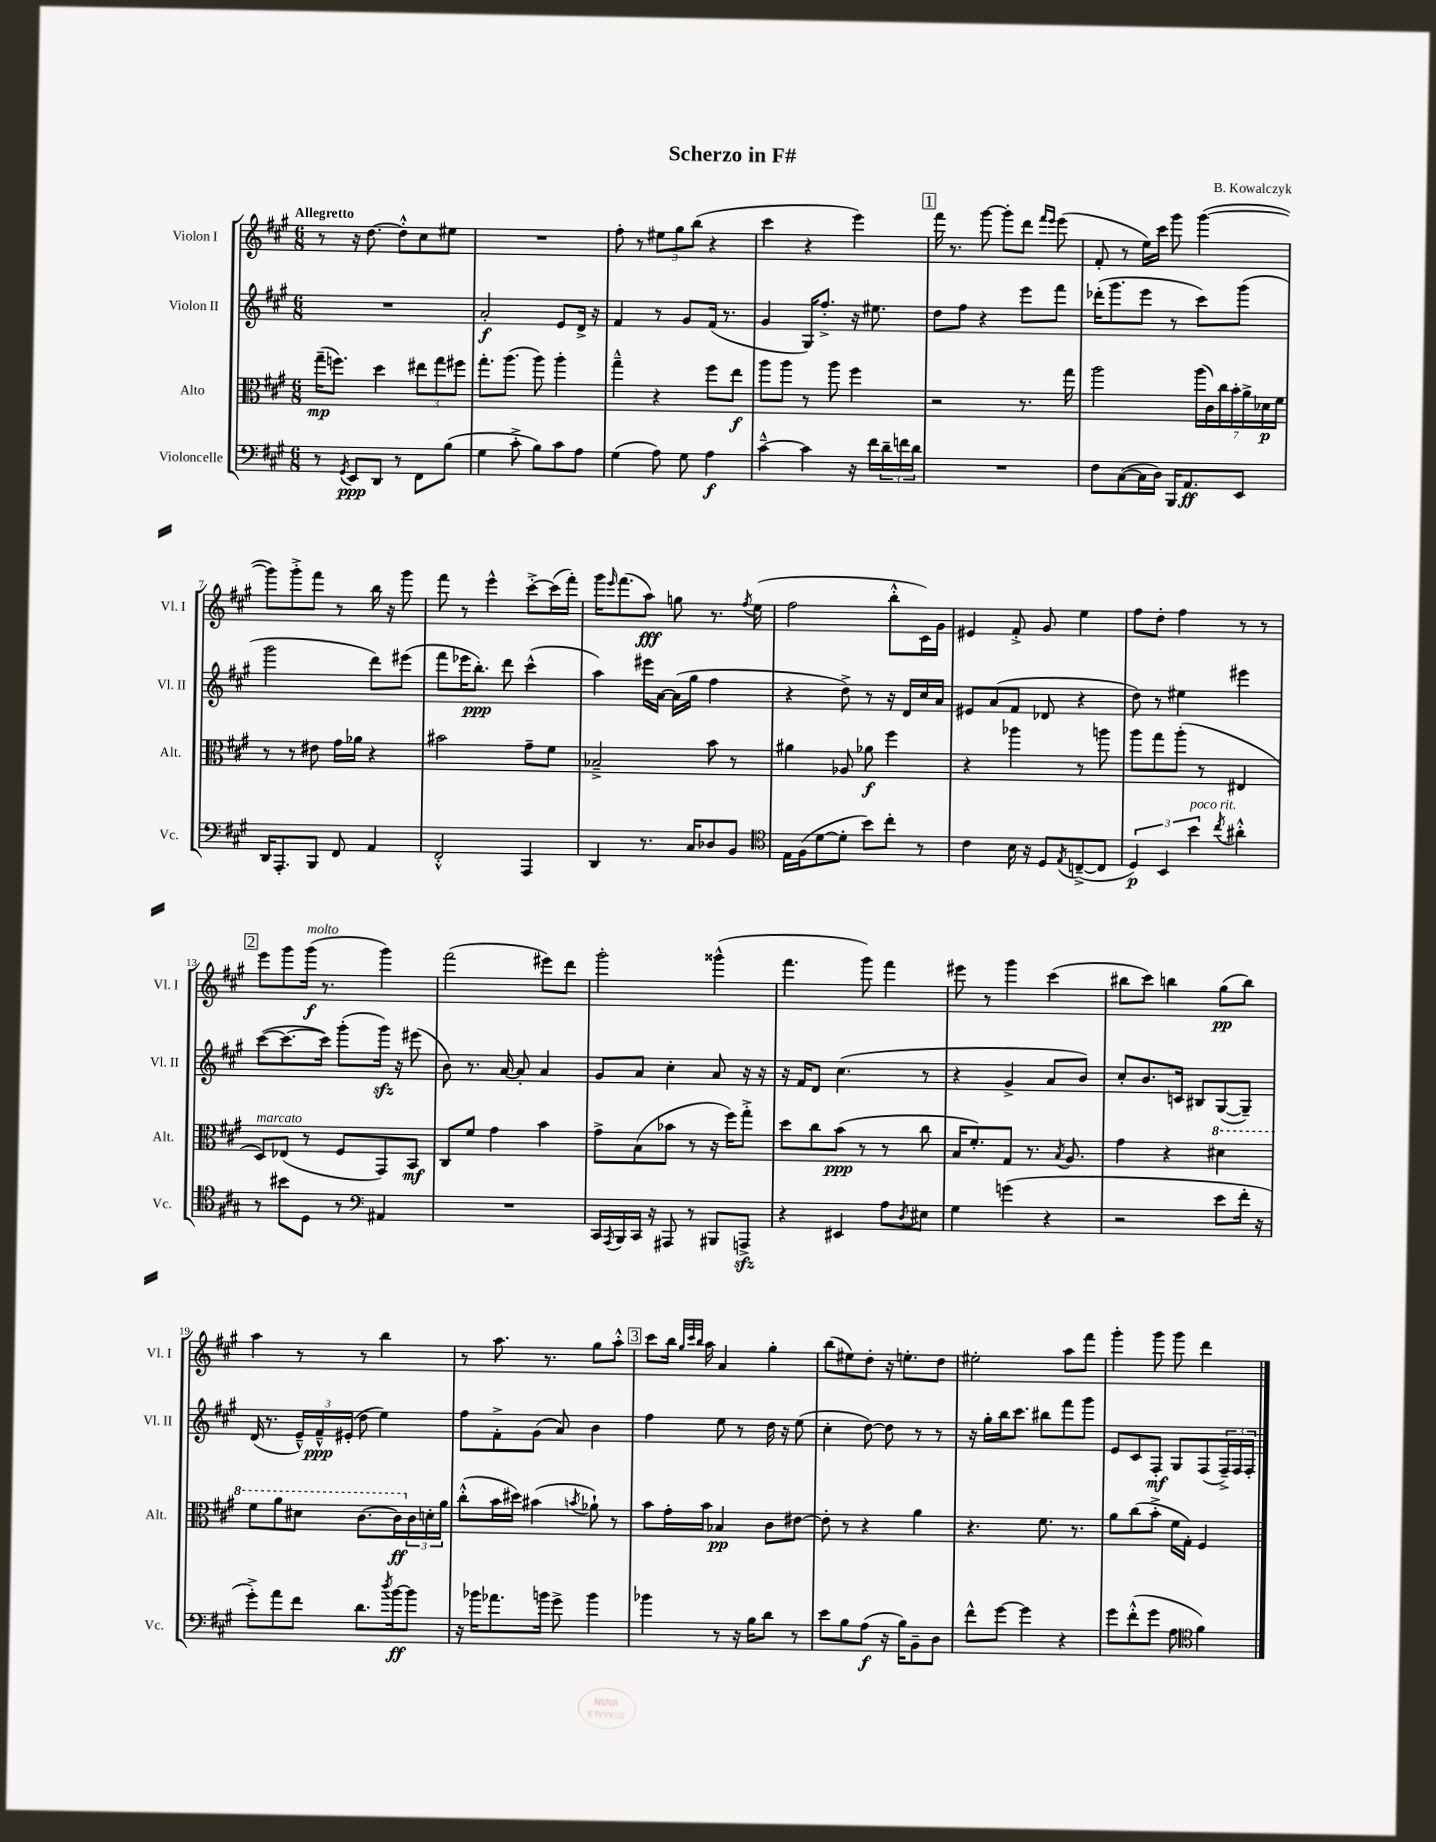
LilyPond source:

\header { title = "Scherzo in F#" composer = "B. Kowalczyk" }
<<
\new StaffGroup <<
\new Staff = "s0" \with { instrumentName = "Violon I" shortInstrumentName = "Vl. I" } {
    \clef treble \key a \major \numericTimeSignature \time 6/8 \tempo "Allegretto"
    r8 r16 d''8.~ d''8-.-^ cis''8 eis''8 |
    R2. |
    fis''8-. r8 \tuplet 3/2 { eis''8 gis''8 b''8( } r4 |
    cis'''4 r4 e'''4) |
    \mark \markup { \box "1" } fis'''16 r8. gis'''8~ gis'''8-. d'''8 \grace { fis'''16 e'''16 } e'''8( |
    fis'8-. r8 e''16) cis'''16 gis'''8 gis'''4~( |
    gis'''8) gis'''8-.-> fis'''8 r8 b''16 r16 gis'''8 |
    fis'''8 r8 e'''4-^ cis'''8~-.-> cis'''16( fis'''16-.) |
    gis'''16 \grace { e'''16 } fis'''8.( a''8\fff) g''8 r8. \acciaccatura { fis''8 } e''16( |
    fis''2 b''8-.-^ cis'16) gis'16 |
    eis'4 fis'8-.-> gis'8 e''4 |
    fis''8 d''8-. fis''4 r8 r8 |
    \mark \markup { \box "2" } e'''8 gis'''8 gis'''16\f^\markup { \italic "molto" }( r8. gis'''4) |
    fis'''2( eis'''8) d'''8 |
    gis'''2-. gisis'''4-^( |
    fis'''4. gis'''8) fis'''4 |
    eis'''8 r8 gis'''4 cis'''4( |
    bis''8 cis'''8) b''4 gis''8\pp( b''8) |
    a''4 r8 r8 b''4 |
    r8 a''8. r8. gis''8 a''8-.-^ |
    \mark \markup { \box "3" } cis'''8 b''16 \grace { gis''32 cis'''32 b''32 } a''16 a'4 gis''4-. |
    b''8( eis''8) d''8-. r16 e''8.-. d''8 |
    eis''2-. a''8 fis'''8 |
    gis'''4-. gis'''8 gis'''8 d'''4 \bar "|." |
}
\new Staff = "s1" \with { instrumentName = "Violon II" shortInstrumentName = "Vl. II" } {
    \clef treble \key a \major \numericTimeSignature \time 6/8
    R2. |
    a'2-.\f e'8 d'16-> r16 |
    fis'4 r8 gis'8 fis'16( r8. |
    gis'4 gis16) fis''8.-.-> r16 eis''8. |
    \mark \markup { \box "1" } d''8 fis''8 r4 e'''8 fis'''8 |
    des'''16-.( gis'''8. e'''8 r8 cis'''8) gis'''8( |
    gis'''2 d'''8) eis'''8( |
    fis'''8 ees'''16 b''8.-.\ppp) d'''8 cis'''4-^( |
    a''4) eis'''16 a'16~ a'16( gis''16 fis''4 |
    r4 d''8->) r8 r16 d'16 cis''16 a'16 |
    eis'8 a'8( fis'8 des'8 r4 |
    d''8) r8 eis''4 eis'''4 |
    \mark \markup { \box "2" } cis'''8~( cis'''8.~ cis'''16) gis'''8-.( gis'''16\sfz) r16 eis'''8( |
    b'8) r8. a'16~ a'8-. a'4 |
    gis'8 a'8 cis''4-. a'8 r16 r16 |
    r16 fis'16 d'8 cis''4.( r8 |
    r4 gis'4-> a'8 b'8) |
    cis''8-. b'8. c'16 bis8 gis8~( gis8--) |
    d'16( r8. \tuplet 3/2 { e'16---^) fis'16---^\ppp eis'16-.( } d''8 e''4) |
    fis''8 fis'8-.-> gis'8( a'8) b'4 |
    \mark \markup { \box "3" } fis''4 e''8 r8 d''16 r16 e''8( |
    cis''4-. d''8~) d''8 r8 r8 |
    r16 gis''16-. b''16 cis'''8. bis''8 fis'''8 gis'''8 |
    e'8 cis'8 fis8-.\mf gis8 fis8( \tuplet 3/2 { fis16--->) fis16 fis16-. } \bar "|." |
}
\new Staff = "s2" \with { instrumentName = "Alto" shortInstrumentName = "Alt." } {
    \clef alto \key a \major \numericTimeSignature \time 6/8
    gis''16--\mp( f''8.) d''4 \tuplet 3/2 { eis''8 gis''8 fis''8 } |
    gis''8.-. a''8.( a''8) a''4-. |
    gis''4---^ r4 fis''8 e''8\f |
    a''8 a''8 r8 a''8 fis''4 |
    \mark \markup { \box "1" } r2 r8. gis''16 |
    a''2 \tuplet 7/4 { a''16( cis'16) cis''16 b'16-. a'16-> des'16\p fis'16 } |
    r8 r8 eis'8 gis'16 aes'16 r4 |
    bis'2 gis'8-- fis'8 |
    bes2---> b'8 r8 |
    ais'4 aes8 aes'8\f fis''4 |
    r4 aes''4 r8 a''8 |
    a''8 gis''8 a''8-.( r8 eis4 |
    \mark \markup { \box "2" } d8^\markup { \italic "marcato" }) ees8( r8 fis8 gis,8) b,8\mf |
    cis8 fis'8 gis'4 b'4 |
    gis'8-> b8( bes'8 r8 r16 fis''16) gis''8-.-> |
    d''8 cis''8 b'8\ppp( r8 r8 cis''8 |
    b16 fis'8.-.) gis8 r8. \acciaccatura { b8 } a8. |
    gis'4 r4 \ottava #1 dis''4 |
    fis''8 a''8 dis''8 cis''8.~ cis''16\ff \ottava #0 \tuplet 3/2 { cis'16 d'!16-. a'16 } |
    cis''8-.-^( b'16 dis''16) bis'4( \acciaccatura { b'8 } aes'8-!) r8 |
    \mark \markup { \box "3" } b'8 gis'16-. b'16 bes4\pp cis'8 eis'8~ |
    eis'8-. r8 r4 a'4 |
    r4. fis'8. r8. |
    a'8 cis''8( b'8-.-> fis'16 gis16-.) fis4 \bar "|." |
}
\new Staff = "s3" \with { instrumentName = "Violoncelle" shortInstrumentName = "Vc." } {
    \clef bass \key a \major \numericTimeSignature \time 6/8
    r8 \acciaccatura { gis,8 } e,8\ppp d,8 r8 fis,8 b8( |
    gis4 cis'8-.-> b8) cis'8 a8 |
    gis4( a8) gis8 a4\f |
    cis'4~---^ cis'4 r16 fis'16 \tuplet 3/2 { d'16-- f'16 d'16 } |
    \mark \markup { \box "1" } R2. |
    fis8 cis8~( cis16 d16) b,,16 a,8.\ff e,8 |
    d,16 a,,8.-. b,,8 fis,8 a,4 |
    fis,2-.-^ a,,4 |
    d,4 r8. cis16 des8 b,8 |
    \clef tenor e16 fis16( d'8~ d'8-. b'8) cis''8-. r8 |
    cis'4 b16 r16 d8 \acciaccatura { e8 } c8~--->( c8 |
    \tuplet 3/2 { d4\p) b,4 b'4^\markup { \italic "poco rit." } } \acciaccatura { cis''8 } ais'4-.-^ |
    \mark \markup { \box "2" } r8 bis'8 d8 r8 \clef bass ais,4 |
    R2. |
    cis,16 \acciaccatura { a,,8 } b,,16 cis,16 r16 ais,,8 r8 bis,,8 a,,8->\sfz |
    r4 eis,4 a8 \acciaccatura { d8 } eis8 |
    gis4 g'4( r4 |
    r2 e'8 fis'16-. r16 |
    gis'8-.->) a'8 fis'8 d'8. \acciaccatura { d''8 } b'16~\ff b'8 |
    r16 bes'16 aes'8. b'16 gis'8-> b'4 |
    \mark \markup { \box "3" } bes'4 r8 r16 b16 d'8 r8 |
    e'8 b8 a8\f( r16 b16) b,8-- d8 |
    fis'8-^ gis'8~ gis'4 r4 |
    gis'8 fis'8-.-^( gis'8 a8 \clef tenor fis'4) \bar "|." |
}
>>
>>
